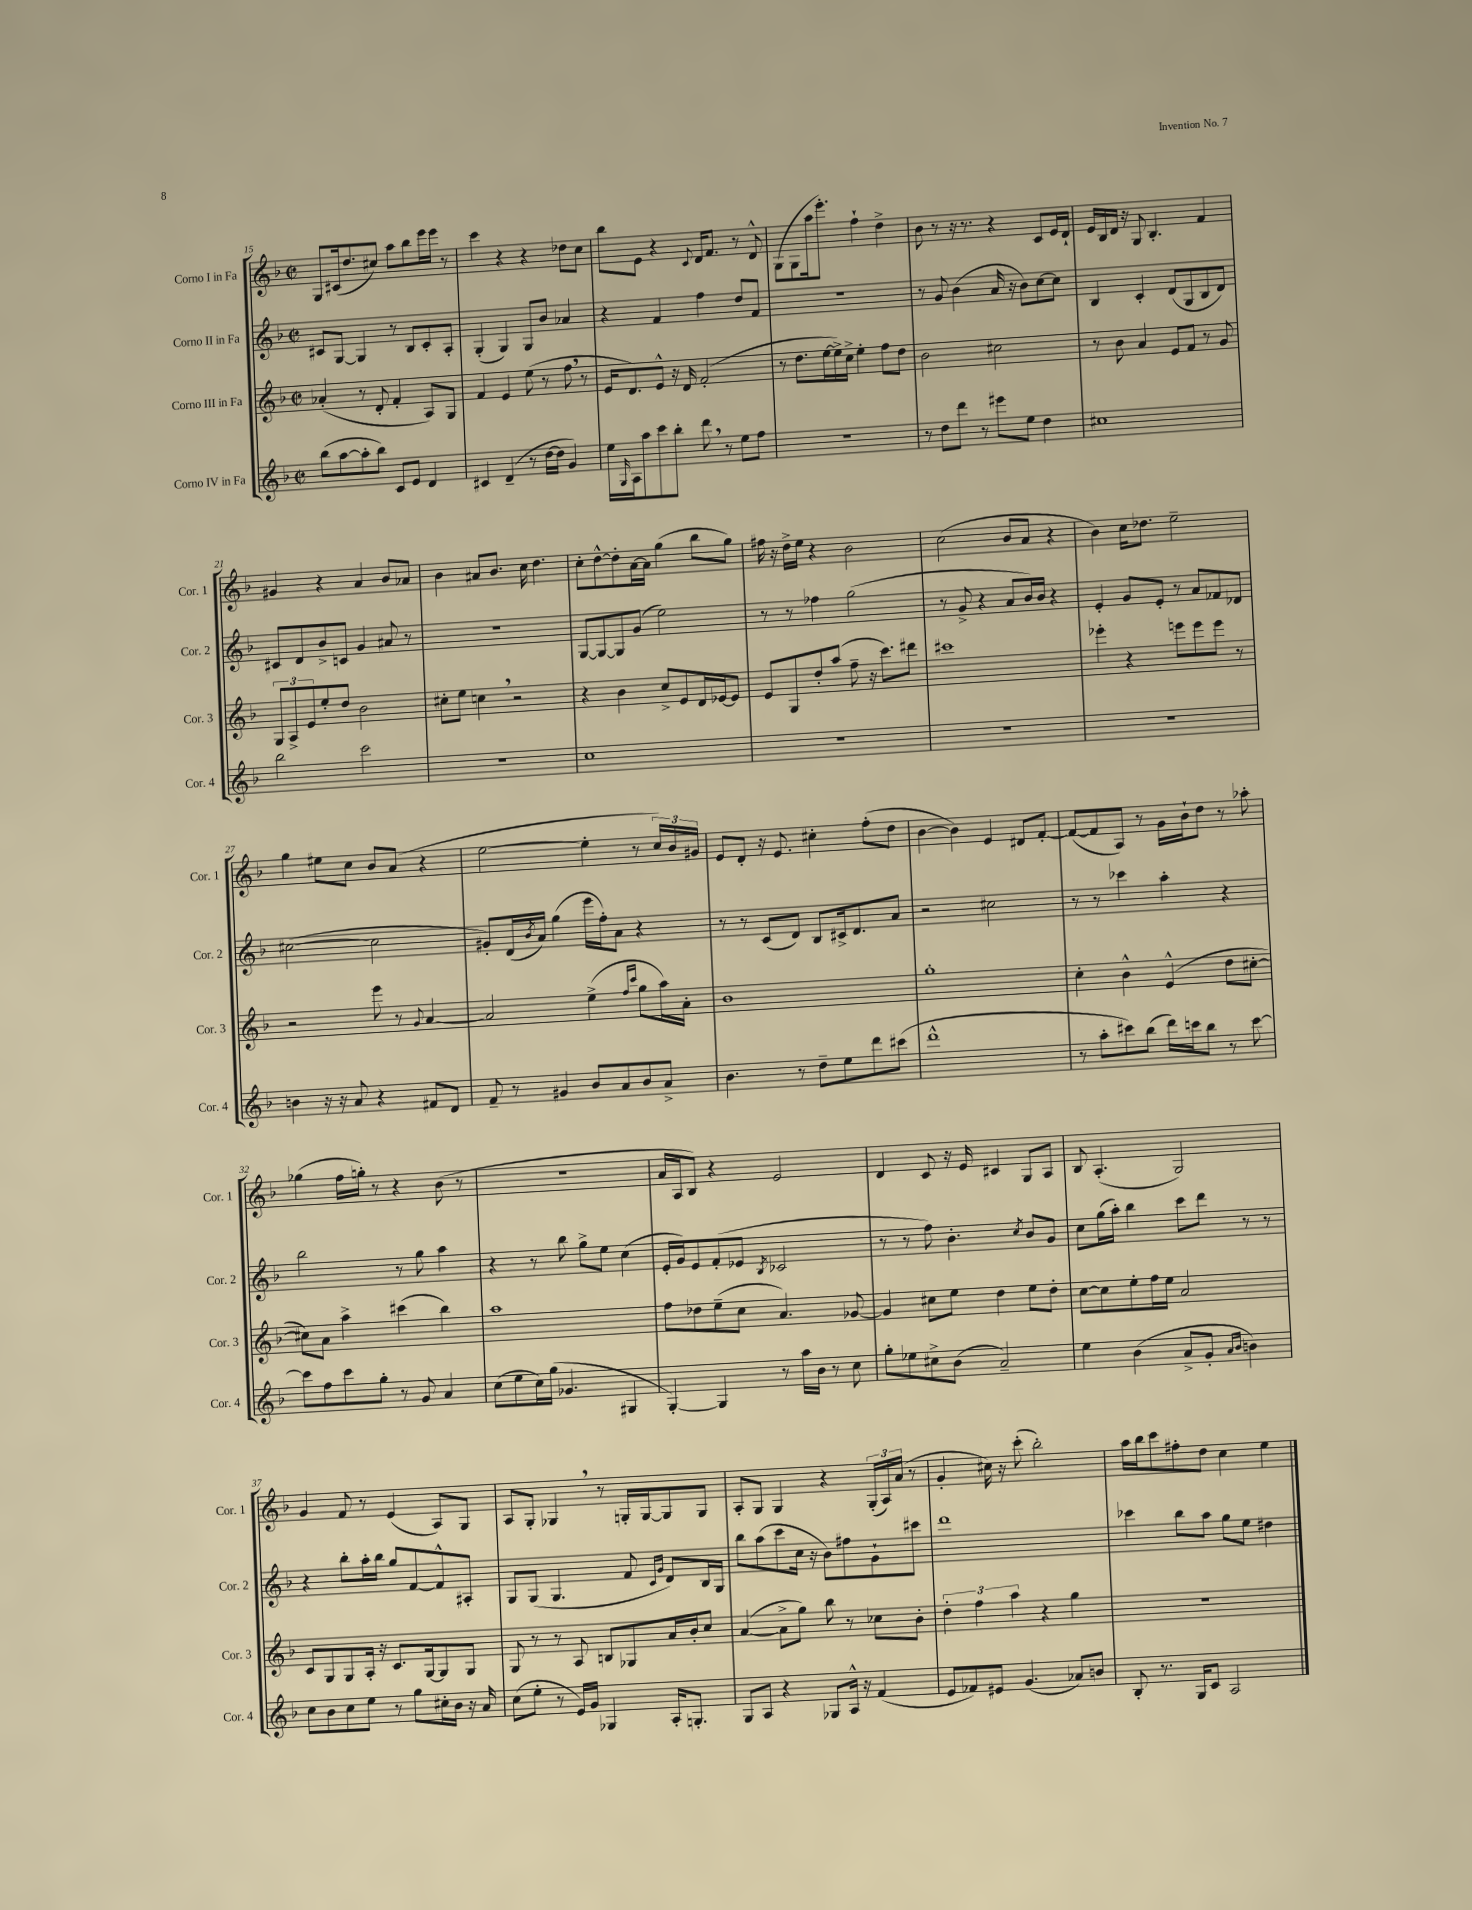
<<
\new StaffGroup <<
\new Staff = "s0" \with { instrumentName = "Corno I in Fa" shortInstrumentName = "Cor. 1" } {
    \clef treble \key f \major \defaultTimeSignature \time 2/2
    g8 cis'16( d''8. cis''8) a''8 bes''8 e'''16 e'''16 r8 |
    c'''4 r4 r4 des''8 c''8 |
    bes''8 e'8 r4 \appoggiatura { c'8 } d'16 f'8. r8 d'8-^ |
    g8( g8 a''16 e'''8.-.) f''4-! d''4-> |
    bes'8 r8 r16 r8. r4 c'8 e'16 d'16-! |
    e'16 bes16 d'16 r16 g8 bes4.-. f'4 |
    gis'4 r4 a'4 bes'8 aes'8 |
    bes'4 ais'8 bes'8. c''16 d''4. |
    c''8-. d''8~-^ d''8-. a'16~ a'16 g''4( bes''8 g''8) |
    fis''16 r16 d''16-> e''16 r4 bes'2 |
    c''2( bes'8 a'8 r4 |
    bes'4) c''16 des''8. e''2-- |
    g''4 eis''8 c''8 bes'8 a'8( r4 |
    e''2~ e''4-. r8 \tuplet 3/2 { c''16) bes'16 gis'16 } |
    e'8 d'8-. r16 e'8. cis''4-. f''8-.( d''8 |
    bes'4~ bes'4) e'4 dis'8 f'8~-. |
    f'8~( f'8 a8) r8 g'16 bes'16-! d''8 r8 aes''8-. |
    ges''4( f''16 g''16-.) r8 r4 bes'8( r8 |
    R1 |
    a'16 a16 bes8) r4 e'2 |
    d'4 c'8 r16 e'16 cis'4 g8 a8 |
    bes8 a4.-.( g2) |
    g'4 f'8 r8 e'4( a8) g8 |
    a8 g8-. ges4 \breathe r8 g16-. g16~ g8 g8 |
    a8-. g8 g4 r4 \tuplet 3/2 { g16-.( a16) a'16( } r8 |
    g'4-. cis''16) r16 c'''8-.( bes''2-.) |
    a''16 bes''16 c'''8 fis''8-. d''8 c''4 e''4 \bar "|." |
}
\new Staff = "s1" \with { instrumentName = "Corno II in Fa" shortInstrumentName = "Cor. 2" } {
    \clef treble \key f \major \defaultTimeSignature \time 2/2
    cis'8 g8~ g4 r8 bes8 cis'8-. a8-. |
    g4-.( g4) g8 bes'8 aes'4 |
    r4 f'4 f''4 d''8 f'8 |
    R1 |
    r8 g'8 bes'4( a'16 r16 bes'8) c''8~ c''8 |
    bes4 c'4-. d'8( g8 bes8 d'8) |
    cis'8 d'8 bes'8-> c'8 g'4 ais'8 r8 |
    R1 |
    g8~ g8~ g8 g'8( e''2) |
    r8 r8 fes''4 g''2( |
    r8 g'8-> r4 a'8 bes'16) bes'16 r4 |
    e'4-. g'8 e'8-. r8 a'8 fes'8 des'8 |
    cis''2~( cis''2 |
    gis'8-.) d'16( \acciaccatura { bes'8 } a'16) g''4( e'''16 f''16-.) a'8 r4 |
    r8 r8 c'8( d'8) bes8 cis'16-> d'8. a'8 |
    r2 cis''2 |
    r8 r8 ces'''4 a''4-. r4 |
    bes''2 r8 g''8 a''4 |
    r4 r8 bes''8 g''8-> e''8 c''4( |
    e'16-. g'16) e'8 f'8-.( ees'8 \acciaccatura { bes8 } ces'2 |
    r8 r8 f''8) bes'4.-. \acciaccatura { c''8 } bes'8 g'8 |
    c''8 g''16( a''16-.) bes''4 c'''8 d'''8 r8 r8 |
    r4 bes''8-. a''16-. bes''16 g''8 f'8~ f'8-^ ais8-. |
    g8 g8( g4. f'8 \grace { c'16 g'16 } d'8) bes16 g16 |
    bes''8 a''8( c'''8 c''16 r16 bes'8) fis''8 g'8-! cis'''8 |
    d'''1 |
    ces'''4 bes''8 a''8 g''8 e''8 dis''4 \bar "|." |
}
\new Staff = "s2" \with { instrumentName = "Corno III in Fa" shortInstrumentName = "Cor. 3" } {
    \clef treble \key f \major \defaultTimeSignature \time 2/2
    aes'4-.( r8 d'8-. f'4-. a8) g8 |
    f'4 e'4 e''8( r8 f''8 \breathe r8 |
    e'16 d'8.) e'8-^ r16 d'16 f'2-.( |
    r8 d''8. e''16~ e''16->) c''16-> e''4-. f''8 d''8 |
    bes'2 cis''2 |
    r8 bes'8 a'4 e'8 f'8 r8 g'8 |
    \tuplet 3/2 { g8 a8-> e'8 } e''8-. d''8 bes'2 |
    cis''8-. e''8 c''4 \breathe r2 |
    r4 bes'4 c''8-> e'8 d'16 ees'16~ ees'8 |
    e'8 g8 d''8-. a''8( f''8-- r16 c'''8.) dis'''8 |
    cis'''1 |
    ees'''4-. r4 e'''8 e'''8 e'''8 r8 |
    r2 e'''8 r8 \appoggiatura { g'8 } a'4~ |
    a'2 e''4->( \grace { f''16 c'''16 } g''8 a''16) a'16-. |
    bes'1 |
    g''1-. |
    c''4-. bes'4-^ e'4-^( d''8 cis''8~-. |
    cis''8) a'8 a''4-> cis'''4( bes''4) |
    a''1 |
    f''8 des''8 e''8--( c''8 a'4.) ges'8~ |
    ges'4 cis''8 e''8 d''4 e''8 d''8-. |
    c''8~ c''8 e''8-. f''16 e''16 a'2 |
    c'8 g8 g8 a16-. r16 c'8. g16~ g8 g8 |
    g8 r8 r8 a8 b8 ges8 a'16 bes'16-. c''8 |
    a'4~( a'8-> g''8) bes''8 r8 ces''8 bes'8-. |
    \tuplet 3/2 { d''4-. f''4 a''4 } r4 g''4 |
    R1 \bar "|." |
}
\new Staff = "s3" \with { instrumentName = "Corno IV in Fa" shortInstrumentName = "Cor. 4" } {
    \clef treble \key f \major \defaultTimeSignature \time 2/2
    bes''8( a''8~ a''8-. bes''8) c'8 e'8 d'4 |
    cis'4 d'4--( r8 d''16~ d''16 g'4) |
    e''16 \grace { g16 } a16 a''8 c'''8 bes''8-. d'''8 \breathe r8 e''8 f''8 |
    r1 |
    r8 d''8 d'''8 r8 eis'''8 e''8 d''4 |
    cis''1 |
    bes''2 c'''2 |
    r1 |
    c''1 |
    R1 |
    R1 |
    R1 |
    b'4 r16 r16 a'8 r4 fis'8 d'8 |
    f'8-- r8 gis'4 bes'8 a'8 bes'8 a'8-> |
    bes'4. r8 d''8-- e''8 d'''8 cis'''8( |
    d'''1-^ |
    r8 a''8-. cis'''8) bes''8( d'''16) c'''16 bes''8 r8 c'''8~ |
    c'''8 f''8 c'''8 g''8-. r8 g'8 a'4 |
    c''8( e''8 c''16) g''16( ges'4. gis4 |
    g4~-.) g4 r8 a''16 bes'16 r8 c''8 |
    g''8-. ees''8 cis''8-> bes'8( a'2--) |
    e''4 bes'4( a'8-> g'8-. \grace { a'16 bes'16 } b'4) |
    c''8 bes'8 c''8 e''8 r8 g''8 cis''16-. bes'16 r16 a'16 |
    c''8( e''8-. r8 e'16) g'16 ges4 a16-. g8.-. |
    g8 a8 r4 ges8 a16-^ r16 f'4( |
    e'8 fes'8) eis'8 g'4.( aes'8) b'8 |
    bes8-. r8. g16 c'8 a2 \bar "|." |
}
>>
>>
\layout { \context { \Score currentBarNumber = #15 } }
